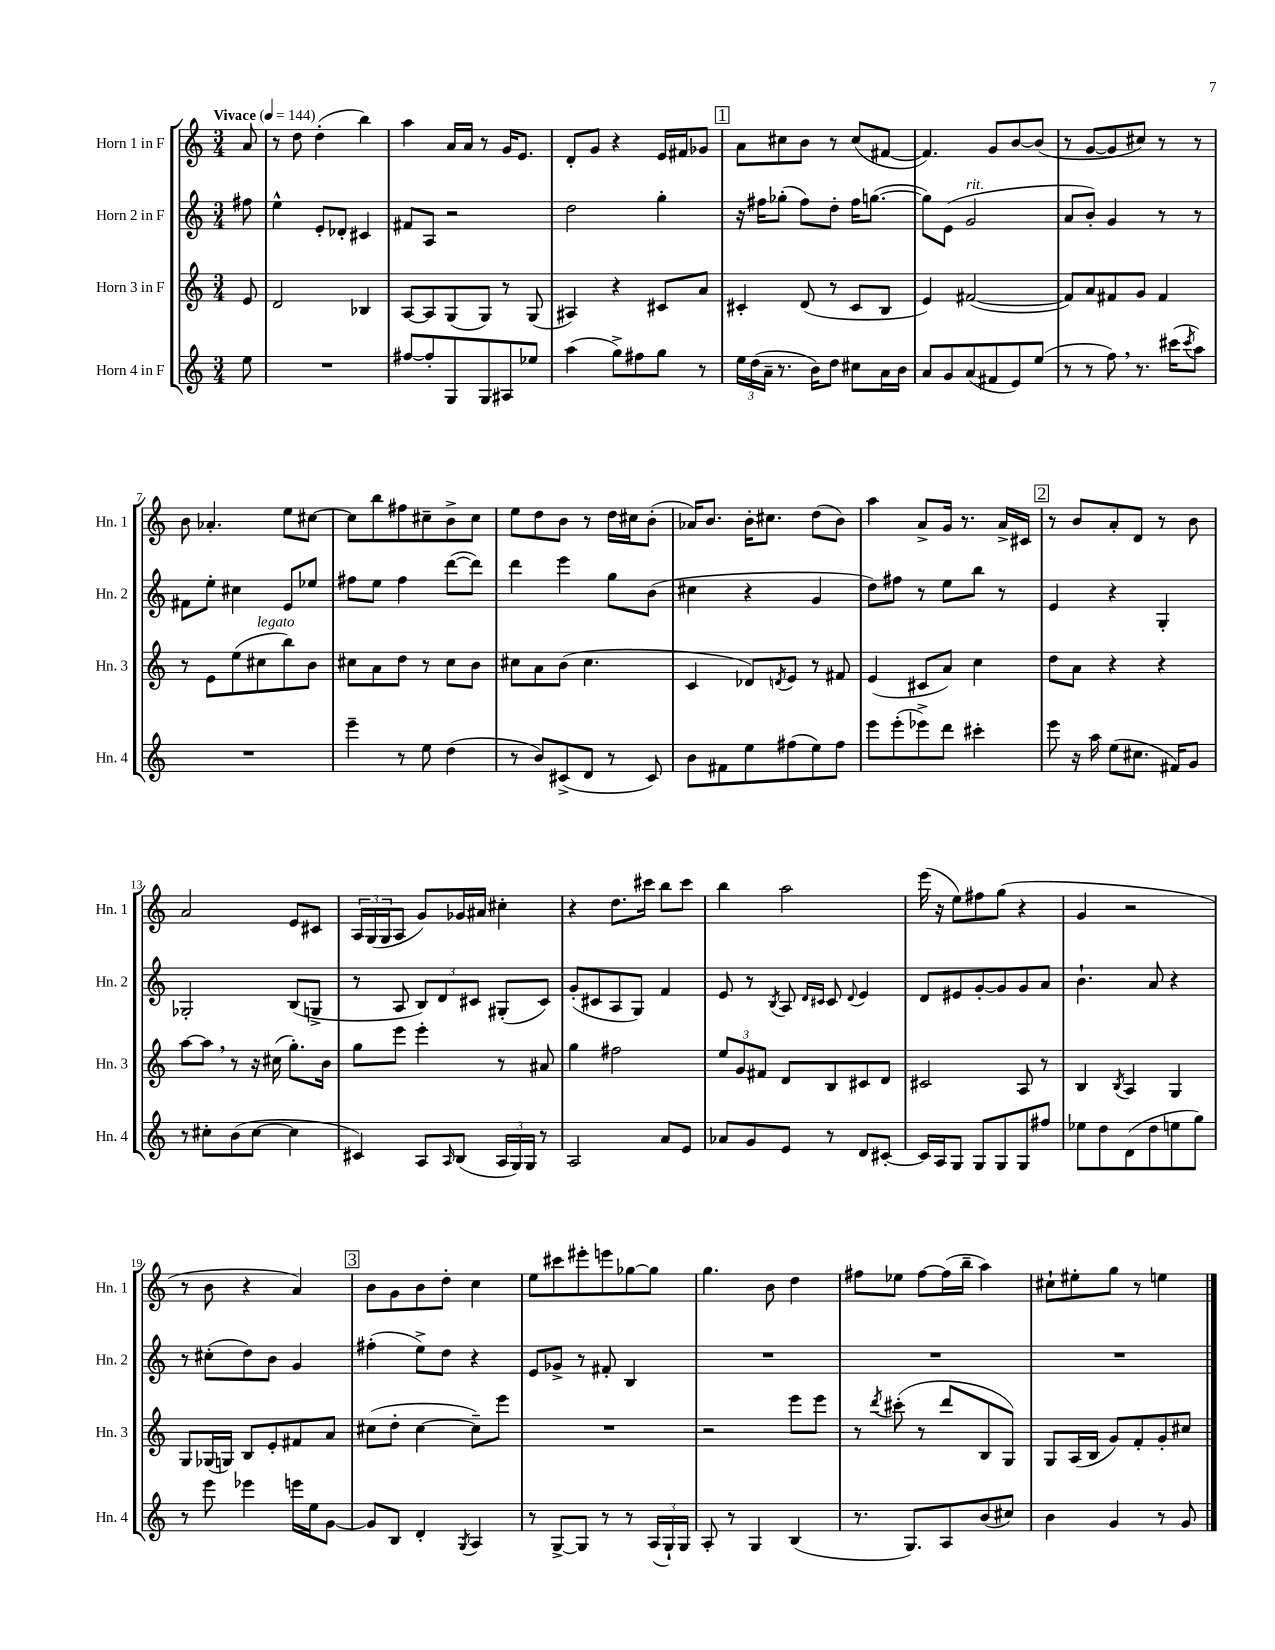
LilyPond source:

<<
\new StaffGroup <<
\new Staff = "s0" \with { instrumentName = "Horn 1 in F" shortInstrumentName = "Hn. 1" } {
    \clef treble \key c \major \numericTimeSignature \time 3/4 \partial 8 \tempo "Vivace" 4 = 144
    a'8 |
    r8 d''8 d''4-.( b''4) |
    a''4 a'16 a'16 r8 g'16 e'8. |
    d'8-. g'8 r4 e'16 fis'16 ges'8 |
    \mark \markup { \box "1" } a'8 cis''8 b'8 r8 cis''8( fis'8~ |
    fis'4.) g'8 b'8~ b'8( |
    r8 g'8~ g'8 cis''8) r8 r8 |
    b'8 aes'4.-. e''8 cis''8~ |
    cis''8 b''8 fis''8 cis''8-- b'8-> cis''8 |
    e''8 d''8 b'8 r8 d''16 cis''16 b'8-.( |
    aes'16) b'8. b'16-. cis''8. d''8( b'8) |
    a''4 a'8-> g'16 r8. a'16-> cis'16 |
    \mark \markup { \box "2" } r8 b'8 a'8-. d'8 r8 b'8 |
    a'2 e'8 cis'8 |
    \tuplet 3/2 { a16 g16( g16 } a8 g'8) ges'16 ais'16 cis''4-. |
    r4 d''8. cis'''16 b''8 cis'''8 |
    b''4 a''2 |
    e'''16( r16 e''8) fis''8 g''8( r4 |
    g'4 r2 |
    r8 b'8 r4 a'4) |
    \mark \markup { \box "3" } b'8 g'8 b'8 d''8-. c''4 |
    e''8 cis'''8 eis'''8-. e'''8 ges''8~ ges''8 |
    g''4. b'8 d''4 |
    fis''8 ees''8 fis''8~ fis''16( b''16-- a''4) |
    cis''8-! eis''8-. g''8 r8 e''4 \bar "|." |
}
\new Staff = "s1" \with { instrumentName = "Horn 2 in F" shortInstrumentName = "Hn. 2" } {
    \clef treble \key c \major \numericTimeSignature \time 3/4 \partial 8
    fis''8 |
    e''4-^ e'8-. des'8-. cis'4 |
    fis'8 a8 r2 |
    d''2 g''4-. |
    \mark \markup { \box "1" } r16 fis''16 ges''8-.( fis''8) d''8-. fis''16 g''8.~( |
    g''8) e'8( g'2^\markup { \italic "rit." } |
    a'8 b'8-.) g'4 r8 r8 |
    fis'8 e''8-. cis''4 e'8 ees''8 |
    fis''8 e''8 fis''4 d'''8~( d'''8) |
    d'''4 e'''4 g''8 b'8( |
    cis''4 r4 g'4 |
    d''8) fis''8 r8 e''8 b''8 r8 |
    \mark \markup { \box "2" } e'4 r4 g4-. |
    ges2-. b8( g8-> |
    r8 a8 \tuplet 3/2 { b8) d'8 cis'8 } gis8-.( cis'8) |
    g'8-.( cis'8 a8 g8) f'4 |
    e'8 r8 \acciaccatura { b8 } a8 \grace { d'16 cis'16 } cis'8 \appoggiatura { d'8 } e'4 |
    d'8 eis'8 g'8~-. g'8 g'8 a'8 |
    b'4.-! a'8 r4 |
    r8 cis''8-.( d''8) b'8 g'4 |
    \mark \markup { \box "3" } fis''4-.( e''8->) d''8 r4 |
    e'8 ges'8-> r8 fis'8-. b4 |
    R2. |
    R2. |
    R2. \bar "|." |
}
\new Staff = "s2" \with { instrumentName = "Horn 3 in F" shortInstrumentName = "Hn. 3" } {
    \clef treble \key c \major \numericTimeSignature \time 3/4 \partial 8
    e'8 |
    d'2 bes4 |
    a8~ a8 g8( g8) r8 g8( |
    ais4) r4 cis'8 a'8 |
    \mark \markup { \box "1" } cis'4-. d'8( r8 cis'8 b8 |
    e'4) fis'2~( |
    fis'8) a'8 fis'8 g'8 fis'4 |
    r8 e'8 e''8( cis''8^\markup { \italic "legato" } b''8) b'8 |
    cis''8 a'8 d''8 r8 cis''8 b'8 |
    cis''8 a'8 b'8( cis''4. |
    c'4 des'8) \acciaccatura { d'8 } e'8 r8 fis'8 |
    e'4( cis'8 a'8) c''4 |
    \mark \markup { \box "2" } d''8 a'8 r4 r4 |
    a''8~ a''8 \breathe r8 r16 cis''16( g''8.-.) b'16 |
    g''8 e'''8 e'''4-. r8 ais'8 |
    g''4 fis''2 |
    \tuplet 3/2 { e''8 g'8 fis'8 } d'8 b8 cis'8 d'8 |
    cis'2 a8 r8 |
    b4 \acciaccatura { b8 } a4 g4 |
    g8 ges16( g16) b8 e'8-. fis'8 a'8 |
    \mark \markup { \box "3" } cis''8( d''8-. cis''4~ cis''8--) e'''8 |
    R2. |
    r2 e'''8 e'''8 |
    r8 \acciaccatura { d'''8 } cis'''8-.( r8 d'''8 b8 g8) |
    g8 a16( b16 g'8) f'8-. g'8-. cis''8 \bar "|." |
}
\new Staff = "s3" \with { instrumentName = "Horn 4 in F" shortInstrumentName = "Hn. 4" } {
    \clef treble \key c \major \numericTimeSignature \time 3/4 \partial 8
    e''8 |
    R2. |
    fis''8~ fis''8-. g8 g8 ais8 ees''8 |
    a''4( g''8->) fis''8 g''8 r8 |
    \mark \markup { \box "1" } \tuplet 3/2 { e''16 d''16( a'16-- } r8. b'16) d''8 cis''8 a'16 b'16 |
    a'8 g'8 a'8( fis'8 e'8) e''8( |
    r8 r8 f''8) \breathe r8. cis'''16( \acciaccatura { cis'''8 } a''8) |
    R2. |
    e'''4-- r8 e''8 d''4( |
    r8 b'8) cis'8->( d'8 r8 cis'8) |
    b'8 fis'8 e''8 fis''8( e''8) fis''8 |
    e'''8 e'''8-.( ees'''8->) d'''8 cis'''4-. |
    \mark \markup { \box "2" } e'''8 r16 a''16 e''8( cis''8. fis'16) g'8 |
    r8 cis''8-. b'8( cis''8~ cis''4 |
    cis'4) a8 \grace { a16 } b8( \tuplet 3/2 { a16 g16) g16 } r8 |
    a2 a'8 e'8 |
    aes'8 g'8 e'8 r8 d'8 cis'8~-. |
    cis'16 a16 g8 g8 g8 g8 fis''8 |
    ees''8 d''8 d'8( d''8 e''8 g''8) |
    r8 e'''8 ees'''4 e'''16 e''16 g'8~ |
    \mark \markup { \box "3" } g'8 b8 d'4-. \acciaccatura { g8 } a4 |
    r8 g8~-> g8 r8 r8 \tuplet 3/2 { a16( g16-!) g16 } |
    a8-. r8 g4 b4( |
    r8. g8.) a8 b'8( cis''8) |
    b'4 g'4 r8 g'8 \bar "|." |
}
>>
>>
